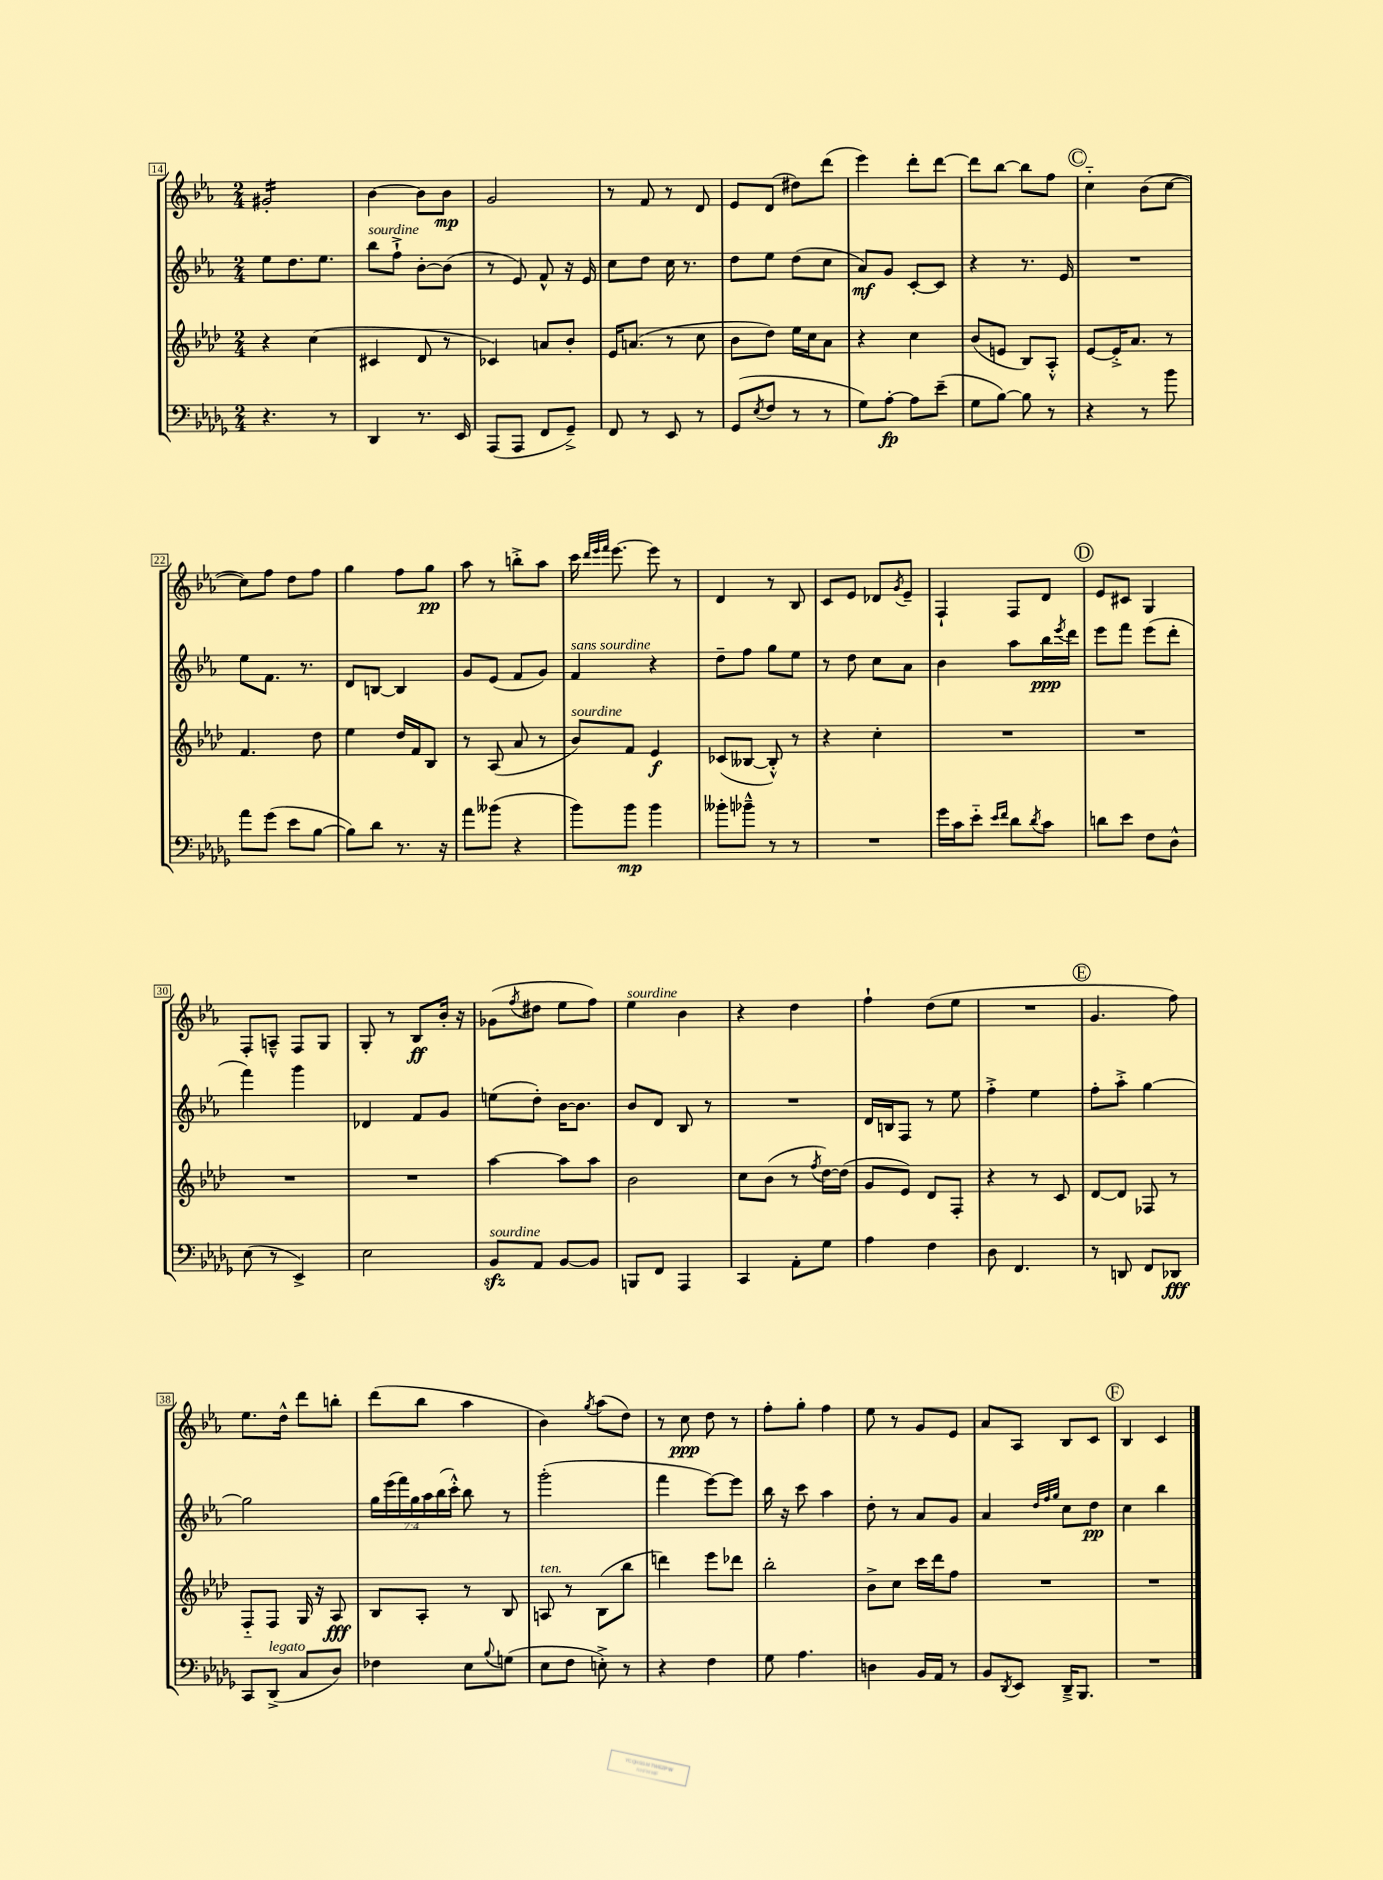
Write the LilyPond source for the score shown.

<<
\new StaffGroup <<
\new Staff = "s0" {
    \clef treble \key ees \major \numericTimeSignature \time 2/4
    gis'2:16-. |
    bes'4~ bes'8 bes'8\mp |
    g'2 |
    r8 f'8 r8 d'8 |
    ees'8 d'8( dis''8) d'''8( |
    ees'''4) d'''8-. d'''8~ |
    d'''8 bes''8~ bes''8 f''8 |
    \mark \markup { \circle "C" } c''4-_ bes'8( c''8~ |
    c''8) f''8 d''8 f''8 |
    g''4 f''8 g''8\pp |
    aes''8 r8 b''8-.-> aes''8 |
    c'''16 \grace { d'''32 ees'''32 f'''32 } ees'''8.~ ees'''8 r8 |
    d'4 r8 bes8 |
    c'8 ees'8 des'8 \acciaccatura { g'8 } ees'8-- |
    f4-! f8 d'8 |
    \mark \markup { \circle "D" } ees'8 cis'8 g4 |
    f8-. a8---^ f8 g8 |
    g8-. r8 bes8\ff bes'16-. r16 |
    ges'8( \acciaccatura { f''8 } dis''8 ees''8 f''8) |
    ees''4^\markup { \italic "sourdine" } bes'4 |
    r4 d''4 |
    f''4-! d''8( ees''8 |
    R2 |
    \mark \markup { \circle "E" } g'4. f''8) |
    ees''8. d''16-^ d'''8 b''8-. |
    d'''8( bes''8 aes''4 |
    bes'4) \acciaccatura { g''8 } aes''8( d''8) |
    r8 c''8\ppp d''8 r8 |
    f''8-. g''8-. f''4 |
    ees''8 r8 g'8 ees'8 |
    aes'8 aes8 bes8 c'8 |
    \mark \markup { \circle "F" } bes4 c'4 \bar "|." |
}
\new Staff = "s1" {
    \clef treble \key ees \major \numericTimeSignature \time 2/4 \override Staff.TupletNumber.text = #tuplet-number::calc-fraction-text
    ees''8 d''8. ees''8. |
    bes''8^\markup { \italic "sourdine" } f''8-!-> bes'8~-. bes'8( |
    r8 ees'8) f'8-^ r16 ees'16 |
    c''8 d''8 c''16 r8. |
    d''8 ees''8 d''8( c''8 |
    aes'8\mf) g'8 c'8~-. c'8 |
    r4 r8. ees'16 |
    \mark \markup { \circle "C" } R2 |
    ees''8 f'8. r8. |
    d'8 b8~ b4 |
    g'8 ees'8( f'8 g'8) |
    f'4^\markup { \italic "sans sourdine" } r4 |
    d''8-- f''8 g''8 ees''8 |
    r8 d''8 c''8 aes'8 |
    bes'4 aes''8 bes''16\ppp \acciaccatura { ees'''8 } d'''16 |
    \mark \markup { \circle "D" } ees'''8 f'''8 ees'''8( d'''8-. |
    f'''4) g'''4 |
    des'4 f'8 g'8 |
    e''8( d''8-.) bes'16~ bes'8. |
    bes'8 d'8 bes8 r8 |
    R2 |
    d'16 b16 f8 r8 ees''8 |
    f''4-.-> ees''4 |
    \mark \markup { \circle "E" } f''8-. aes''8-.-> g''4~ |
    g''2 |
    \tuplet 7/4 { g''16 ees'''16( f'''16) g''16 aes''16 bes''16( c'''16-.-^) } bes''8 r8 |
    g'''2-.( |
    f'''4 ees'''8~) ees'''8 |
    bes''16 r16 c'''8 aes''4 |
    d''8-. r8 aes'8 g'8 |
    aes'4 \grace { d''32 f''32 g''32 } c''8 d''8\pp |
    \mark \markup { \circle "F" } c''4 bes''4 \bar "|." |
}
\new Staff = "s2" {
    \clef treble \key aes \major \numericTimeSignature \time 2/4
    r4 c''4( |
    cis'4 des'8 r8 |
    ces'4) a'8 bes'8-. |
    ees'16 a'8.( r8 c''8 |
    bes'8 des''8) ees''16 c''16 aes'8 |
    r4 c''4 |
    bes'8( e'8 bes8) aes8-.-^ |
    \mark \markup { \circle "C" } ees'8~ ees'16-.-> aes'8. r8 |
    f'4. des''8 |
    ees''4 des''16 f'16 bes8 |
    r8 aes8( aes'8 r8 |
    bes'8^\markup { \italic "sourdine" }) f'8 ees'4\f |
    ces'8( beses8~ beses8-.-^) r8 |
    r4 c''4-. |
    R2 |
    \mark \markup { \circle "D" } R2 |
    R2 |
    R2 |
    aes''4~ aes''8 aes''8 |
    bes'2 |
    c''8 bes'8( r8 \acciaccatura { f''8 } des''16~) des''16( |
    g'8 ees'8) des'8 f8-. |
    r4 r8 c'8 |
    \mark \markup { \circle "E" } des'8~ des'8 fes8 r8 |
    f8-_ f8 g16 r16 aes8\fff |
    bes8 aes8-. r8 bes8 |
    a8^\markup { \italic "ten." } r8 bes8( bes''8 |
    d'''4) ees'''8 des'''8 |
    bes''2-. |
    bes'8-> c''8 c'''16 des'''16 f''8 |
    R2 |
    \mark \markup { \circle "F" } R2 \bar "|." |
}
\new Staff = "s3" {
    \clef bass \key des \major \numericTimeSignature \time 2/4
    r4. r8 |
    des,4 r8. ees,16 |
    aes,,8( aes,,8 f,8 ges,8--->) |
    f,8 r8 ees,8 r8 |
    ges,8( \acciaccatura { ees8 } f8 r8 r8 |
    ges8) aes8~-.\fp aes8 ees'8--( |
    ges8 bes8~) bes8 r8 |
    \mark \markup { \circle "C" } r4 r8 bes'8 |
    aes'8 ges'8( ees'8 bes8~ |
    bes8) des'8 r8. r16 |
    aes'8 beses'8( r4 |
    bes'8) bes'8\mp bes'4 |
    beses'8-. bes'8---^ r8 r8 |
    R2 |
    ges'16 c'16 ees'8-_ \grace { ees'16 f'16 } des'8 \acciaccatura { des'8 } c'8 |
    \mark \markup { \circle "D" } d'8 ees'8 f8 des8-^ |
    ees8( r8 ees,4->) |
    ees2 |
    bes,8\sfz^\markup { \italic "sourdine" } aes,8 bes,8~ bes,8 |
    b,,8 f,8 aes,,4 |
    c,4 aes,8-. ges8 |
    aes4 f4 |
    des8 f,4. |
    \mark \markup { \circle "E" } r8 d,8 f,8 des,8\fff |
    c,8 des,8->^\markup { \italic "legato" }( c8 des8) |
    fes4 ees8 \appoggiatura { bes8 } g8( |
    ees8 f8 e8-.->) r8 |
    r4 f4 |
    ges8 aes4. |
    d4 bes,16 aes,16 r8 |
    bes,8 \acciaccatura { des,8 } ees,8 des,16---> bes,,8. |
    \mark \markup { \circle "F" } R2 \bar "|." |
}
>>
>>
\layout { \context { \Score currentBarNumber = #14 \override BarNumber.stencil = #(make-stencil-boxer 0.1 0.3 ly:text-interface::print) } }
